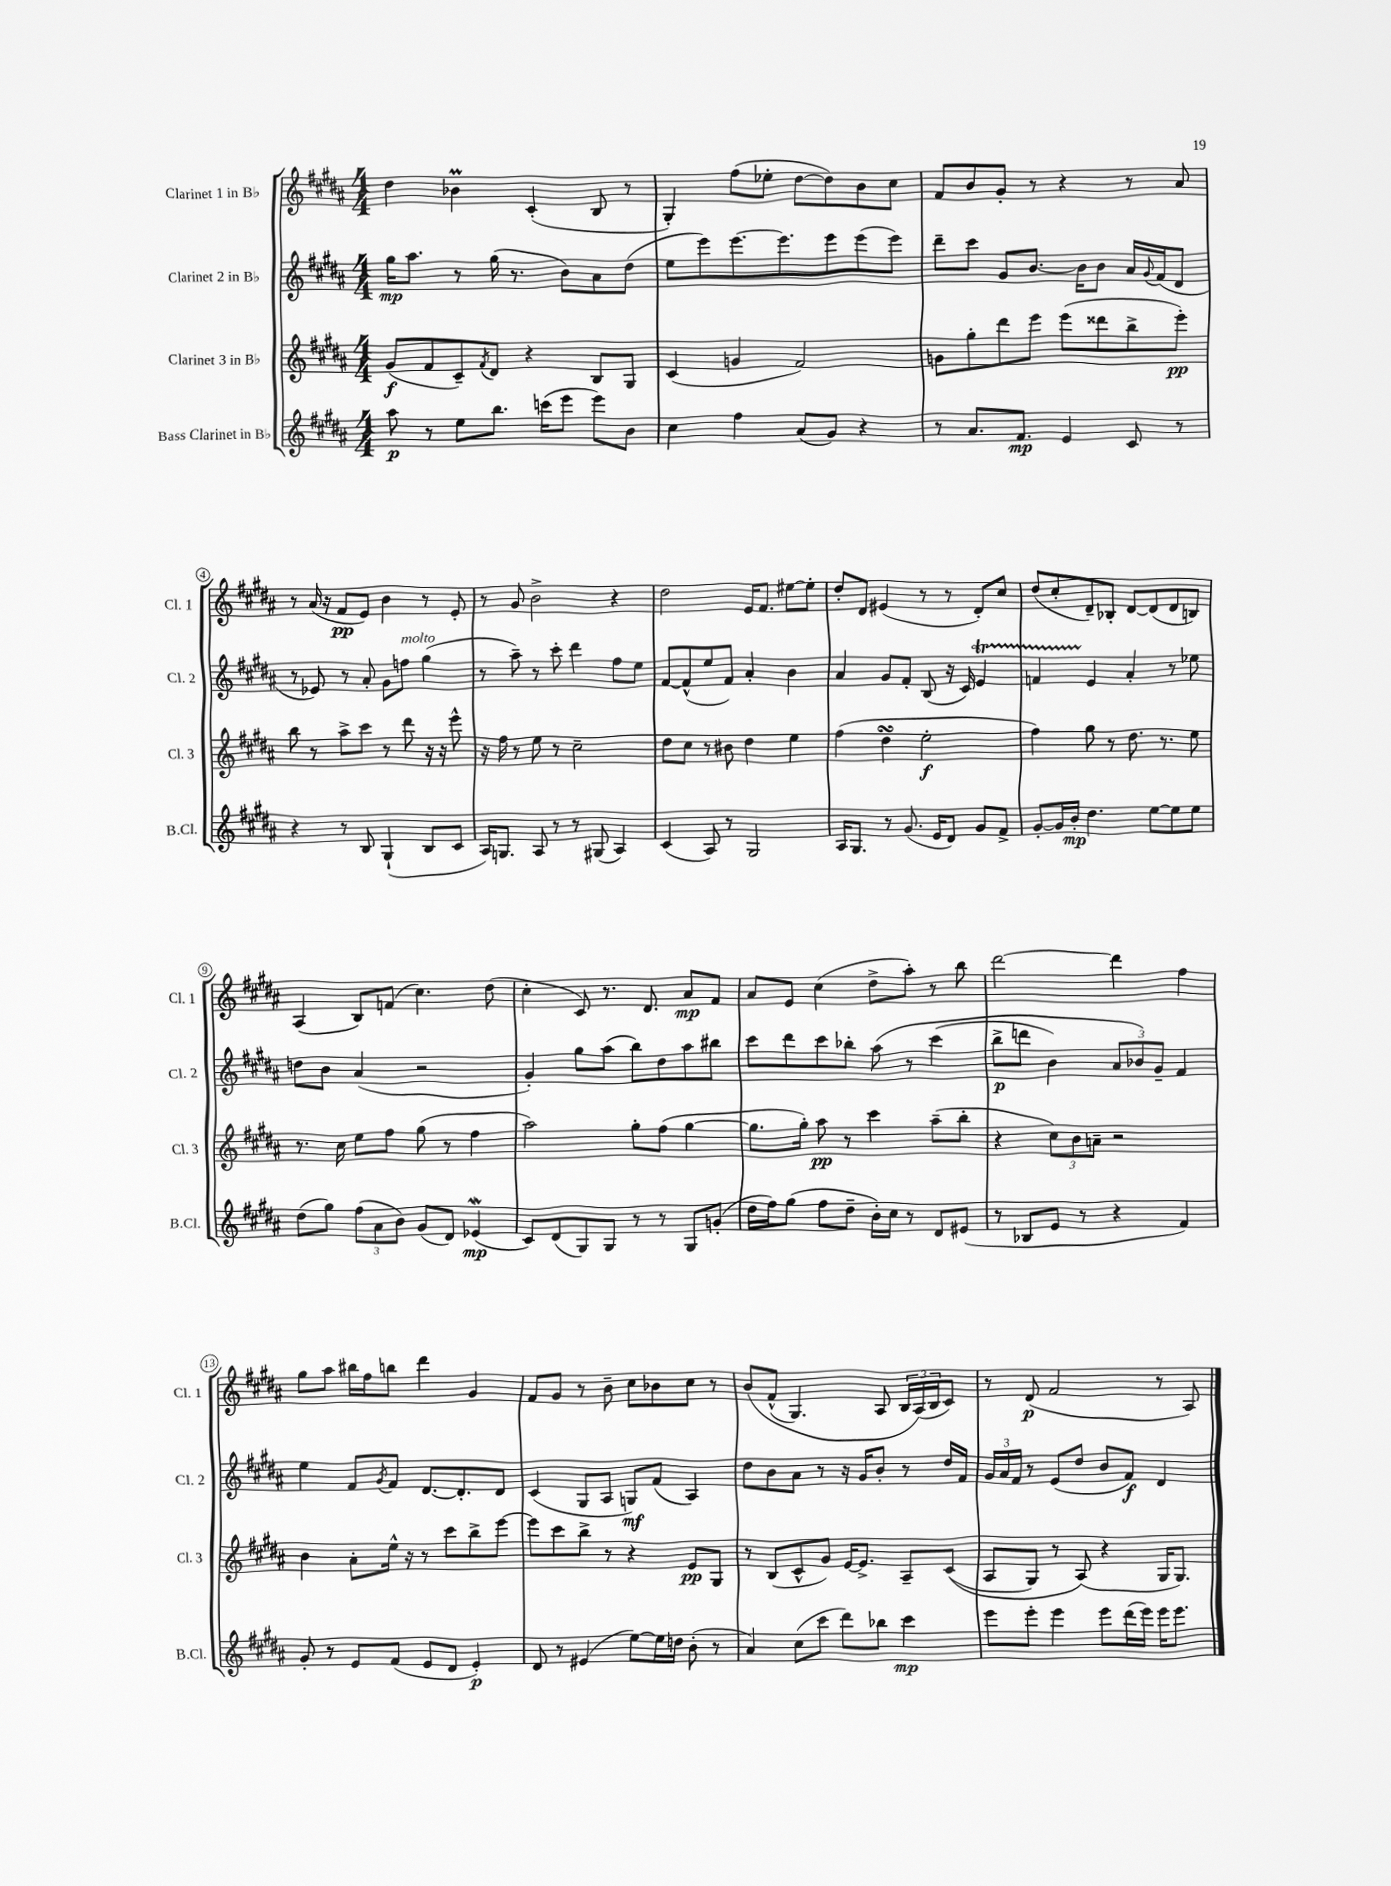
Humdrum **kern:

**kern	**kern	**kern	**kern
*staff4	*staff3	*staff2	*staff1
*clefG2	*clefG2	*clefG2	*clefG2
*k[f#c#g#d#a#]	*k[f#c#g#d#a#]	*k[f#c#g#d#a#]	*k[f#c#g#d#a#]
*M4/4	*M4/4	*M4/4	*M4/4
8aa#	(8g#	16gg#	4dd#
.	.	8.aa#	.
8r	8f#	.	.
8ee	8c#~)	8r	4b-
.	8qf#	.	.
8.bb	8d#	(16gg#	.
.	.	8.r	.
.	4r	.	(4c#'
(16ccc	.	.	.
8eee	.	8b)	.
8eee)	8B	8a#	8B
8b	8G#	(8dd#	8r
=	=	=	=
4cc#	(4c#	8ee	4G#')
.	.	8eee)	.
4ff#	4g	[8.eee	(8ff#
.	.	.	8ee-'
.	.	8.eee]	.
(8a#	2f#)	.	[8dd#
8g#)	.	8eee	8dd#])
4r	.	(8eee	8b
.	.	8eee)	8cc#
=	=	=	=
8r	8g	8ddd#~	8f#
8.a#	8gg#'	8ccc#	8b
.	8ddd#	8g#	8g#'
8.f#	.	.	.
.	8eee	[8.b	8r
4e	(8eee	.	4r
.	.	16b]	.
.	8ddd##	8b	.
8c#	8bb^	16a#	8r
.	.	8qqg#	.
.	.	(16f#	.
8r	8eee')	8d#	8a#
=	=	=	=
4r	8bb	8r	8r
.	8r	8e-)	(16a#
.	.	.	16r
8r	8aa#^	8r	8f#
8B	8ccc#	8a#'	8e)
(4G#`	8r	8g#	4b
.	8ddd#	8ff	.
8B	16r	(4gg#	8r
.	16r	.	.
8c#	8eee^^	.	8e'
=	=	=	=
16A#)	16r	8r	8r
8.G	16ff#	.	.
.	8r	8aa#~)	8g#
8A#	8ee	8r	2b^
8r	8r	8ccc#'	.
8r	2cc#~	4ddd#	.
(8G#	.	.	.
4A#)	.	8ff#	4r
.	.	8ee	.
=	=	=	=
(4c#	8dd#	[8f#	2dd#
.	8cc#	(8f#^^]	.
8A#)	8r	8ee	.
8r	8b#	8f#)	.
2G#	4dd#	4a#'	16e
.	.	.	8.f#
.	4ee	4b	[8ee#
.	.	.	8ee#']
=	=	=	=
16A#	(4ff#	4a#	8dd#'
8.G#	.	.	.
.	.	.	8d#
8r	4dd#	8g#	(4e#
(8.g#	.	8f#'	.
.	2ee'	(8B	8r
16e	.	.	.
8d#)	.	16r	8r
.	.	16c#)	.
8g#	.	4e	8d#')
8f#^	.	.	8cc#
=	=	=	=
[8g#'	4ff#)	4f	(8dd#
16g#]	.	.	8cc#'
16b'	.	.	.
4.dd#	8gg#	4e	8d#~)
.	8r	.	8B-'
.	8.dd#	4a#'	[8d#
[8ee	.	.	(8d#]
.	8.r	.	.
8ee]	.	8r	8d#
8ee	8ee	8ee-	8B)
=	=	=	=
(8dd#	8.r	8dd	(4A#
8gg#)	.	8b	.
.	16cc#	.	.
(12ff#	8ee	(4a#	8B)
12a#	.	.	.
.	8ff#	.	(8f
12b)	.	.	.
(8g#	(8gg#	2r	4.cc#)
8d#)	8r	.	.
(4e-	4ff#	.	.
.	.	.	(8dd#
=	=	=	=
8c#)	2aa#)	4g#')	4cc#'
(8d#	.	.	.
8G#)	.	8gg#	8c#)
8G#	.	(8aa#	8.r
8r	8gg#'	8bb)	.
.	.	.	8.d#
8r	(8ff#	8dd#	.
8G#	[4gg#	8aa#	8a#
(8g'	.	8bb#	8f#
=	=	=	=
16dd#	8.gg#]	8ccc#	8a#
16ff#)	.	.	.
(8gg#	.	8ddd#	8e
.	16gg#')	.	.
8ff#	8aa#	8ccc#	(4cc#
8dd#~	8r	8bb-'	.
16b')	4ccc#	&(8aa#	8dd#^
16cc#	.	.	.
8r	.	8r	8aa#')
8d#	(8aa#~	(4ccc#	8r
(8e#	8bb'	.	8bb
=	=	=	=
8r	4r	8bb^	[2ddd#
8B-	.	8ddd	.
8e	12cc#)	4b)	.
.	12b	.	.
8r	.	.	.
.	12a~	.	.
4r	2r	12a#	4ddd#]
.	.	12b-&)	.
.	.	12g#~	.
4f#)	.	4f#	4ff#
=	=	=	=
8g#'	4b	4ee	8gg#
8r	.	.	8aa#
8e	8a#'	8f#	16bb#
.	.	.	16ff#
.	.	8qg#	.
(8f#	16ee^^	8f#	8bb
.	16r	.	.
8e	8r	[8.d#	4ddd#
8d#	8ccc#	.	.
.	.	8.d#']	.
4e')	8bb^	.	4g#
.	[8eee	8d#	.
=	=	=	=
8d#	8eee]	(4c#	8f#
8r	8ccc#	.	8g#
(4e#	8bb^	8G#	8r
.	8r	8A#	8b~
[8ee)	4r	8G)	8cc#
16ee]	.	(8f#	8b-
16dd	.	.	.
(8b'	8e	4A#)	8cc#
8r	8G#	.	8r
=	=	=	=
4a#)	8r	8dd#	&(8b
.	(8B	8b	(8f#^^
(8cc#	8c#^^	8a#	4.G#)
8ccc#	8g#)	8r	.
8ddd#)	[16e	16r	.
.	8.e^]	16g#	.
8bb-	.	8b'	8A#
4ccc#	8A#~	8r	24B
.	.	.	(24A#&)
.	.	.	24B
.	&((8c#	16dd#	8c#)
.	.	16f#	.
=	=	=	=
8eee	8A#	24g#	8r
.	.	24a#	.
.	.	24f#	.
8eee'	8G#)	8r	(8d#
4eee	8r	(8e	2f#
.	(8A#&)	8dd#	.
8eee	4r	8b	.
(16ddd#	.	8f#)	.
16eee)	.	.	.
16eee	16G#	4d#	8r
8.eee	8.G#)	.	.
.	.	.	8A#)
==	==	==	==
*-	*-	*-	*-
